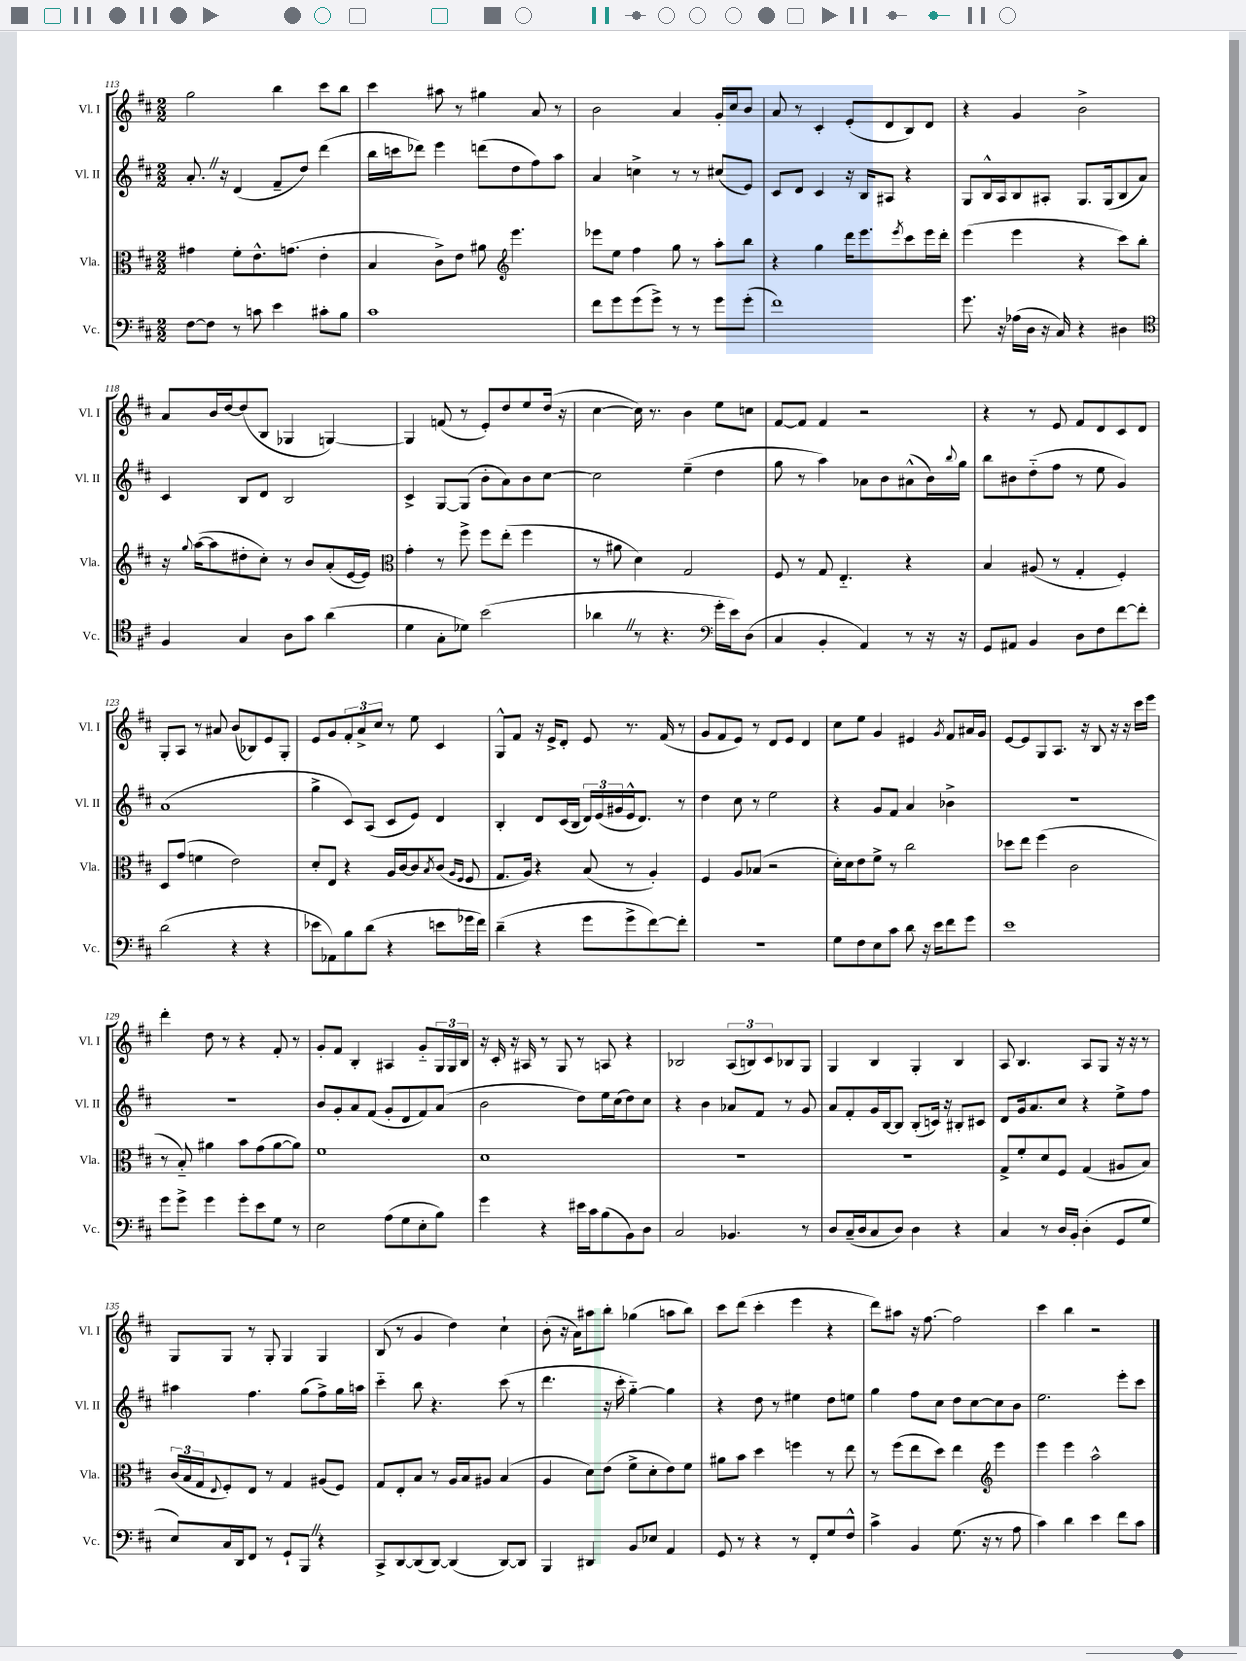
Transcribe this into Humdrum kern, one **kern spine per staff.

**kern	**kern	**kern	**kern
*staff4	*staff3	*staff2	*staff1
*clefF4	*clefC3	*clefG2	*clefG2
*k[f#c#]	*k[f#c#]	*k[f#c#]	*k[f#c#]
*M2/2	*M2/2	*M2/2	*M2/2
[8F#\L	4g#\	8.a'/	2gg\
8F#\]J	.	.	.
.	.	16r	.
8r	8f#'\L	(4d/	.
8c\	8.e^^\	.	.
4e\	.	8f#~/L	4bb\
.	(8.g\J	.	.
.	.	8dd/J)	.
8c#'\L	4e'\	(4ddd\	8ccc#\L
8B\J	.	.	8bb\J
=	=	=	=
1c#	4B/	16bb\LL	4ccc#\
.	.	16ccc\J	.
.	.	8ddd-\J)	.
.	8c#^\L)	4eee\	8aa#\
.	8e\J	.	8r
.	8a#\	(8ddd\L	4gg#\
*	*clefG2	*	*
.	4.eee\	8dd\	.
.	.	8ff#\)	8a/
.	.	8aa\J	8r
=	=	=	=
8f#\L	8eee-\L	4a/	2b\
8g\	8ee\J	.	.
(8g\	4ff#\	4cc^\	.
8g^\J)	.	.	.
8r	8gg\	8r	4a/
8r	8r	8r	.
8g\L	8aa'\L	(8cc#/L	16g'/LL
.	.	.	16cc#/J
(8g'\J	8bb\J	8e/J)	8b/J
=	=	=	=
1f#)	4r	8c#/L	8a/
.	.	8d/J	8r
.	4gg\	4c#/	4c#'/
.	16ddd\LK	16r	(8e'/L
.	8.eee\	16B/LK	.
.	.	8A#/J	8d/
.	8qeee/	.	.
.	8ccc#\	4r	8B/)
.	16eee\L	.	8d/J
.	16ddd'\JJ	.	.
=	=	=	=
8.g\	(4eee\	8G/L	4r
.	.	16B^^/L	.
16r	.	16A/J	.
(16A-\LL	4eee\	8B/	4g/
16D\JJ	.	.	.
16r	.	8A#'/J	.
16C#/)	.	.	.
4r	4r	8.G/L	2b^\
.	.	(16G/k	.
4D#\	8ccc#\L)	8B/	.
.	8bb'\J	8a/J)	.
=	=	=	=
*clefC4	*	*	*
4F#/	16r	4c#/	8a/L
.	8qqgg/	.	.
.	([16aa\LK	.	.
.	8aa\]	.	16b/L
.	.	.	[16dd/J
4G/	8dd#'\	8B/L	(8dd/]
.	8cc#'\J)	8d/J	8B/J
8A\L	8r	2B/	4G-/
8g\J	8b/L	.	.
(4a\	(8a'/	.	[4G/)
.	[16e/L	.	.
.	16e/]JJ)	.	.
=	=	=	=
*	*clefC3	*	*
4d\	4g'\	4c#^/	4G/]
8G'\L	8r	[8G/L	(8f/
8d-\J)	8ff#^\	(8G/]J	8r
(2b\	8ff#\L	8b'\L	8e'/L)
.	(8ee'\J	8a\)	8dd/
.	4ff#\	8b\	8ee/
.	.	[8cc#\J	(16dd/Jk
.	.	.	16r
=	=	=	=
4a-\	8r	2cc#\]	[4cc#\
.	8a#\	.	.
8r	4d\)	.	16cc#\])
.	.	.	8.r
4.r	.	.	.
.	2G/	(4ee~\	4b\
*clefF4	*	*	*
16g'\LL	.	4dd\	8ee\L
16e\J)	.	.	.
(8D\J	.	.	8cc\J
=	=	=	=
4C#/	8F#/	8gg\	[8f#/L
.	8r	8r	8f#/]J
4BB'/	8G/	4aa\)	4f#/
.	4.E'~/	.	.
4AA/)	.	8a-\L	2r
.	.	8b\	.
8r	4r	(8a#^^\	.
16r	.	16b\L)	.
.	.	8qqbb/	.
16r	.	16gg\JJ	.
=	=	=	=
8GG/L	4B/	8bb\L	4r
8AA#/J	.	8b#\	.
4BB/	(8A#/	(8dd'~\	8r
.	8r	8ff#\J	8e/
8D\L	4G'/	8r	8f#/L
8F#\	.	8ee\	8d/
[8f#\	4F#'/)	4g/)	8c#/
8f#'\]J	.	.	8d/J
=	=	=	=
(2d\	8D/L	(1a	8G'/L
.	(8g/J	.	8A/J
.	4f\	.	8r
.	.	.	8a#/
4r	2e\)	.	(8b/L
.	.	.	8B-/)
4r	.	.	8e/
.	.	.	8G'/J
=	=	=	=
8e-\L	8d'/L	4gg^\	8e/L
8AA-\)	8E/J	.	8g/
8B\	4r	8c#/L)	12f#'/
.	.	.	12a^/
(8d\J	.	(8A/J	.
.	.	.	12cc#/J
4r	16A/LL	8c#/L	8r
.	[16c#/J	.	.
.	8c#/]	8e/J)	8ee\
.	8qB/	.	.
8e\L	(8c#/J	4d/	4c#/
.	16qqA/LL	.	.
.	16qqF#/JJ	.	.
16g-\L	8F#/	.	.
16f#\JJ)	.	.	.
=	=	=	=
(4d~\	8.G/L	4B'/	8G^^/L
.	.	.	8f#/J
.	16A/Jk)	.	.
4r	4r	8d/L	16r
.	.	.	16e^/LK
.	.	(16c#/L	8d'/J
.	.	16B/JJ	.
8g\L	(8B/	24d/LL)	8e/
.	.	(24e/	.
.	.	24g#/	.
8g^\	8r	16e^^/J	8.r
.	.	8.d/J)	.
[8f#\)	4A'/)	.	.
.	.	.	(16f#/
8f#'\]J	.	8r	8r
=	=	=	=
1r	4F#/	4dd\	8g/L
.	.	.	8f#/
.	8A/L	8cc#\	8e/J)
.	(8B-/J	8r	8r
.	2r	2ee\	8d/L
.	.	.	8e/J
.	.	.	4d/
=	=	=	=
8G\L	16d'\LL)	4r	8cc#\L
.	16d\J	.	.
8F#\	8e\	.	8ee\J
8E\	8f#^\J	8g/L	4g/
8c#\J	8r	8f#/J	.
8d\	2cc#\	4a/	4e#/
16r	.	.	.
16e\LK	.	.	.
.	.	.	8qg/
8f#\	.	4b-^\	8f#/L
8g\J	.	.	16a#/L
.	.	.	16g/JJ
=	=	=	=
1e	8dd-\L	1r	[8e/L
.	8ee\J	.	8e/]
.	(4ff#\	.	8G/
.	.	.	8.A/J
.	2c#\	.	.
.	.	.	16r
.	.	.	8B/
.	.	.	16r
.	.	.	16r
.	.	.	16ccc#\LL
.	.	.	16eee\JJ
=	=	=	=
8g\L	8r	1r	4ddd'\
8g^\J	8B'~/)	.	.
4g\	4a#\	.	8dd\
.	.	.	8r
8g'\L	8b\L	.	4r
8e\	(8g\	.	.
8G\J	[8a#\	.	8f#'/
8r	8a#\]J)	.	8r
=	=	=	=
2E\	1f#	8b/L	8g'/L
.	.	8g'/	8f#/J
.	.	8a/	4B'/
.	.	(8f#/J	.
(8A\L	.	8g'/L	4A#/
8G\	.	8d/	.
8E'\	.	8f#/)	8g'~/L
8B\J)	.	(8a/J	24G/L
.	.	.	24G/
.	.	.	24B/JJ
=	=	=	=
4g\	1d	2b\	16r
.	.	.	16c#'/
.	.	.	16r
.	.	.	16A#/
4r	.	.	8r
.	.	.	8G/
16e#\LL	.	8dd\L)	8r
16c#\J	.	.	.
(8B\	.	16ee\L	8A/
.	.	(16cc#\J	.
8BB\)	.	8dd\)	4r
8D\J	.	8cc#\J	.
=	=	=	=
2C#/	1r	4r	2B-/
.	.	4b\	.
4.BB-/	.	8a-/L	(12A/L
.	.	.	12B/)
.	.	8f#/J	.
.	.	.	12c#/
.	.	8r	8B-/
8r	.	8g/	8G/J
=	=	=	=
8D/L	1r	8a/L	4G/
(16C#~/L	.	8f#'/	.
16D/J	.	.	.
8C#/	.	16g/L	4B/
.	.	[16B/J	.
8D/J)	.	8B/]J	.
4D\	.	(8B'/L	4G'/
.	.	16c/Jk)	.
.	.	16r	.
4r	.	8B#'/L	4B/
.	.	8c#/J	.
=	=	=	=
4C#/	8G^/L	8d/L	8A/
.	8f#'/	16g/k	4.B/
.	.	8.a/	.
8r	8d/	.	.
16D/LL	8F#/J	8cc#/J	.
16BB'/JJ	.	.	.
(4D'\	(4G/	4r	8A/L
.	.	.	8G/J
8GG/L	8A#/L	8ee^\L	16r
.	.	.	16r
8G/J	8B/J)	8ff#\J	8r
=	=	=	=
8E/L)	(24c#/LL	4aa#\	8G/L
.	24B/	.	.
.	24G/J	.	.
.	8qqE/	.	.
16C#/L	8F#'/)	.	8G/J
16DD/J	.	.	.
8FF#/J	8E/J	4.ff#\	8r
8r	8r	.	8G'/
8GG`/L	4G/	.	4G/
8BBB/J	.	(8gg\L	.
4r	(8A#/L	8ff#^\)	4G/
.	8F#/J)	16gg\L	.
.	.	16aa\JJ	.
=	=	=	=
8CC#^/L	8G/L	4ccc#'~\	(8B/
[8DD/	8E'/	.	8r
(8DD/]	8B/J	8bb\	4g/
[8DD/J)	8r	4.r	.
(4DD/]	16A/LL	.	4dd\)
.	16B/J	.	.
.	8A#/J	.	.
[8DD/L)	(4B/	(8ccc#\	4cc#`\
8DD/]J	.	8r	.
=	=	=	=
4BBB/	4A/	4.ddd\	(8b'\
.	.	.	16r
.	.	.	16a\LK)
4DD#/	8d\L)	.	8aa#\
.	(8e\J	16r	8bb'\J
.	.	16ccc#'\	.
8BB/L	8f#^\L	[4gg'~\)	(4gg-\
8E-/J	8d'\	.	.
4AA/	8e\)	4gg\]	8aa\L
.	8f#\J	.	8bb\J)
=	=	=	=
8GG/	8a#\L	4r	8ccc#\L
8r	8b\J	.	(8ddd\J
4r	4dd\	8dd\	4ccc#'\
.	.	8r	.
8r	4ff\	4ee#\	4eee\
8FF#'/L	.	.	.
8G/	8r	8dd\L	4r
8F#^^/J	8ee\	8ee\J	.
=	=	=	=
4c#^\	8r	4gg\	8ddd\L)
.	(8ff#\L	.	8aa#\J
4BB/	8ee\	8ff#\L	16r
.	.	.	[8.ff#\
.	8dd\J)	8cc#\J	.
(8.G\	4ee\	8dd\L	2ff#\]
.	.	[8cc#\	.
16r	.	.	.
*	*clefG2	*	*
8r	4eee\	8cc#\]	.
8A\	.	8b\J	.
=	=	=	=
4c#\)	4eee\	2.ee\	4ccc#\
4d\	4eee\	.	4bb\
4e\	2aa^^\	.	2r
8f#\L	.	8eee'\L	.
8c#\J	.	8ccc#\J	.
==	==	==	==
*-	*-	*-	*-
